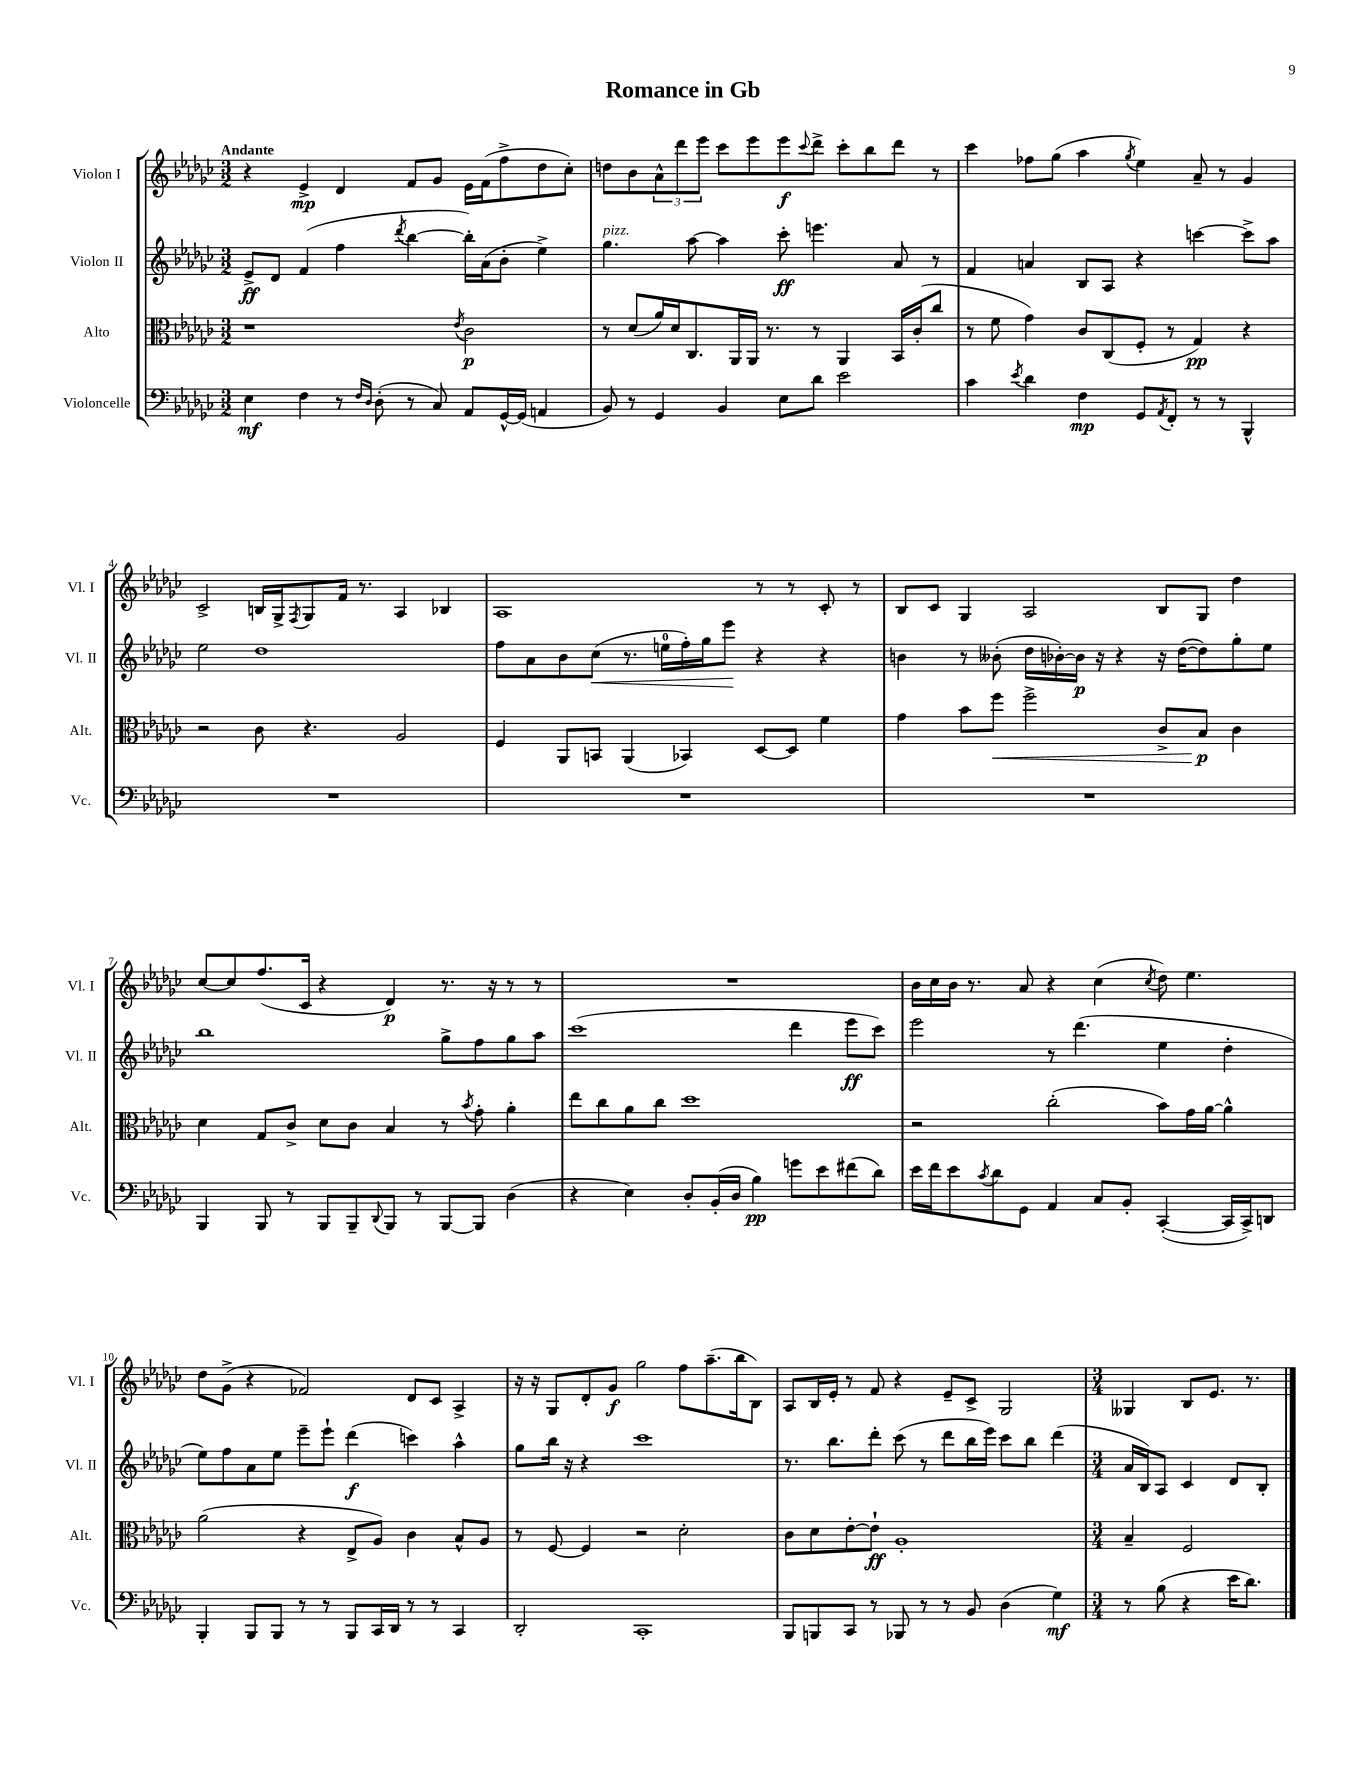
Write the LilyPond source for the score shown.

\header { title = "Romance in Gb" }
<<
\new StaffGroup <<
\new Staff = "s0" \with { instrumentName = "Violon I" shortInstrumentName = "Vl. I" } {
    \clef treble \key ges \major \numericTimeSignature \time 3/2 \tempo "Andante"
    r4 ees'4->\mp des'4 f'8 ges'8 ees'16 f'16( f''8-> des''8 ces''8-.) |
    d''8 bes'8 \tuplet 3/2 { aes'8-^ des'''8 ees'''8 } ces'''8 ees'''8 ees'''8\f \appoggiatura { ces'''8 } des'''8-> ces'''8-. bes''8 des'''8 r8 |
    ces'''4 fes''8 ges''8( aes''4 \acciaccatura { ges''8 } ees''4) aes'8-- r8 ges'4 |
    ces'2-> b16 ges16-> \acciaccatura { f8 } ges8 f'16 r8. aes4 bes4 |
    aes1 r8 r8 ces'8-. r8 |
    bes8 ces'8 ges4 aes2 bes8 ges8 des''4 |
    ces''8~ ces''8 f''8.( ces'16 r4 des'4\p) r8. r16 r8 r8 |
    R1. |
    bes'16 ces''16 bes'16 r8. aes'8 r4 ces''4( \acciaccatura { ces''8 } des''8) ees''4. |
    des''8 ges'8->( r4 fes'2) des'8 ces'8 aes4-> |
    r16 r16 ges8 des'8-. ges'8\f ges''2 f''8 aes''8.--( bes''16 bes8) |
    aes8 bes16 ees'16-. r8 f'8 r4 ees'8-- ces'8-> ges2 |
    \numericTimeSignature \time 3/4 geses4 bes8 ees'8. r8. \bar "|." |
}
\new Staff = "s1" \with { instrumentName = "Violon II" shortInstrumentName = "Vl. II" } {
    \clef treble \key ges \major \numericTimeSignature \time 3/2
    ees'8->\ff des'8 f'4( f''4 \acciaccatura { des'''8 } bes''4~ bes''16-.) aes'16( bes'8-. ees''4->) |
    ges''4.^\markup { \italic "pizz." } aes''8~ aes''4 ces'''8-.\ff e'''4. aes'8 r8 |
    f'4 a'4 bes8 aes8 r4 c'''4~ c'''8-> aes''8 |
    ees''2 des''1 |
    f''8 aes'8 bes'8 ces''8\<( r8. e''16-0 f''16-.) ges''16 ees'''8\! r4 r4 |
    b'4 r8 beses'8-.( des''16 bes'16~-.) bes'16\p r16 r4 r16 des''16~( des''8) ges''8-. ees''8 |
    bes''1 ges''8-> f''8 ges''8 aes''8 |
    ces'''1( des'''4 ees'''8\ff ces'''8) |
    ees'''2 r8 des'''4.( ees''4 des''4-. |
    ees''8) f''8 aes'8 ees''8 ees'''8-- ees'''8-! des'''4\f( c'''4) aes''4-^ |
    ges''8 bes''16 r16 r4 ces'''1 |
    r8. bes''8. des'''8-. ces'''8( r8 des'''8 bes''16 ees'''16) ces'''8 bes''8 des'''4( |
    \numericTimeSignature \time 3/4 aes'16 bes16) aes8 ces'4 des'8 bes8-. \bar "|." |
}
\new Staff = "s2" \with { instrumentName = "Alto" shortInstrumentName = "Alt." } {
    \clef alto \key ges \major \numericTimeSignature \time 3/2
    r1 \acciaccatura { ees'8 } ces'2\p |
    r8 des'8( aes'16) des'16 ces8. aes,16 aes,16 r8. r8 aes,4 bes,16 ces'16-.( ces''8 |
    r8 f'8 ges'4) ces'8 ces8( f8-. r8 ges4\pp) r4 |
    r2 ces'8 r4. aes2 |
    f4 aes,8 b,8 aes,4( bes,4) des8~ des8 f'4 |
    ges'4 bes'8 f''8\< f''2-> ces'8-> bes8\p\! ces'4 |
    des'4 ges8 ces'8-> des'8 ces'8 bes4 r8 \acciaccatura { bes'8 } ges'8-. aes'4-. |
    ees''8 ces''8 aes'8 ces''8 des''1 |
    r2 ces''2-.( bes'8) ges'16 aes'16~ aes'4-^ |
    aes'2( r4 ees8-> aes8) ces'4 bes8-^ aes8 |
    r8 f8~ f4 r2 des'2-. |
    ces'8 des'8 ees'8~-. ees'8-!\ff aes1-. |
    \numericTimeSignature \time 3/4 bes4-- f2 \bar "|." |
}
\new Staff = "s3" \with { instrumentName = "Violoncelle" shortInstrumentName = "Vc." } {
    \clef bass \key ges \major \numericTimeSignature \time 3/2
    ees4\mf f4 r8 \grace { f16 des16 } des8-.( r8 ces8) aes,8 ges,16~-^ ges,16( a,4 |
    bes,8) r8 ges,4 bes,4 ees8 des'8 ees'2 |
    ces'4 \acciaccatura { ees'8 } des'4 f4\mp ges,8 \acciaccatura { aes,8 } f,8-. r8 r8 bes,,4-^ |
    R1. |
    R1. |
    R1. |
    bes,,4 bes,,8 r8 bes,,8 bes,,8-- \appoggiatura { des,8 } bes,,8 r8 bes,,8~ bes,,8 des4( |
    r4 ees4) des8-. bes,16-.( des16 bes4\pp) g'8 ees'8 fis'8( des'8) |
    ees'16 f'16 ees'8 \acciaccatura { ces'8 } des'8 ges,8 aes,4 ces8 bes,8-. ces,4~-.( ces,16 ces,16->) d,8 |
    bes,,4-. bes,,8 bes,,8 r8 r8 bes,,8 ces,16 des,16 r8 r8 ces,4 |
    des,2-. ces,1-. |
    bes,,8 b,,8 ces,8 r8 bes,,8 r8 r8 bes,8 des4( ges4\mf) |
    \numericTimeSignature \time 3/4 r8 bes8( r4 ees'16 des'8.) \bar "|." |
}
>>
>>
